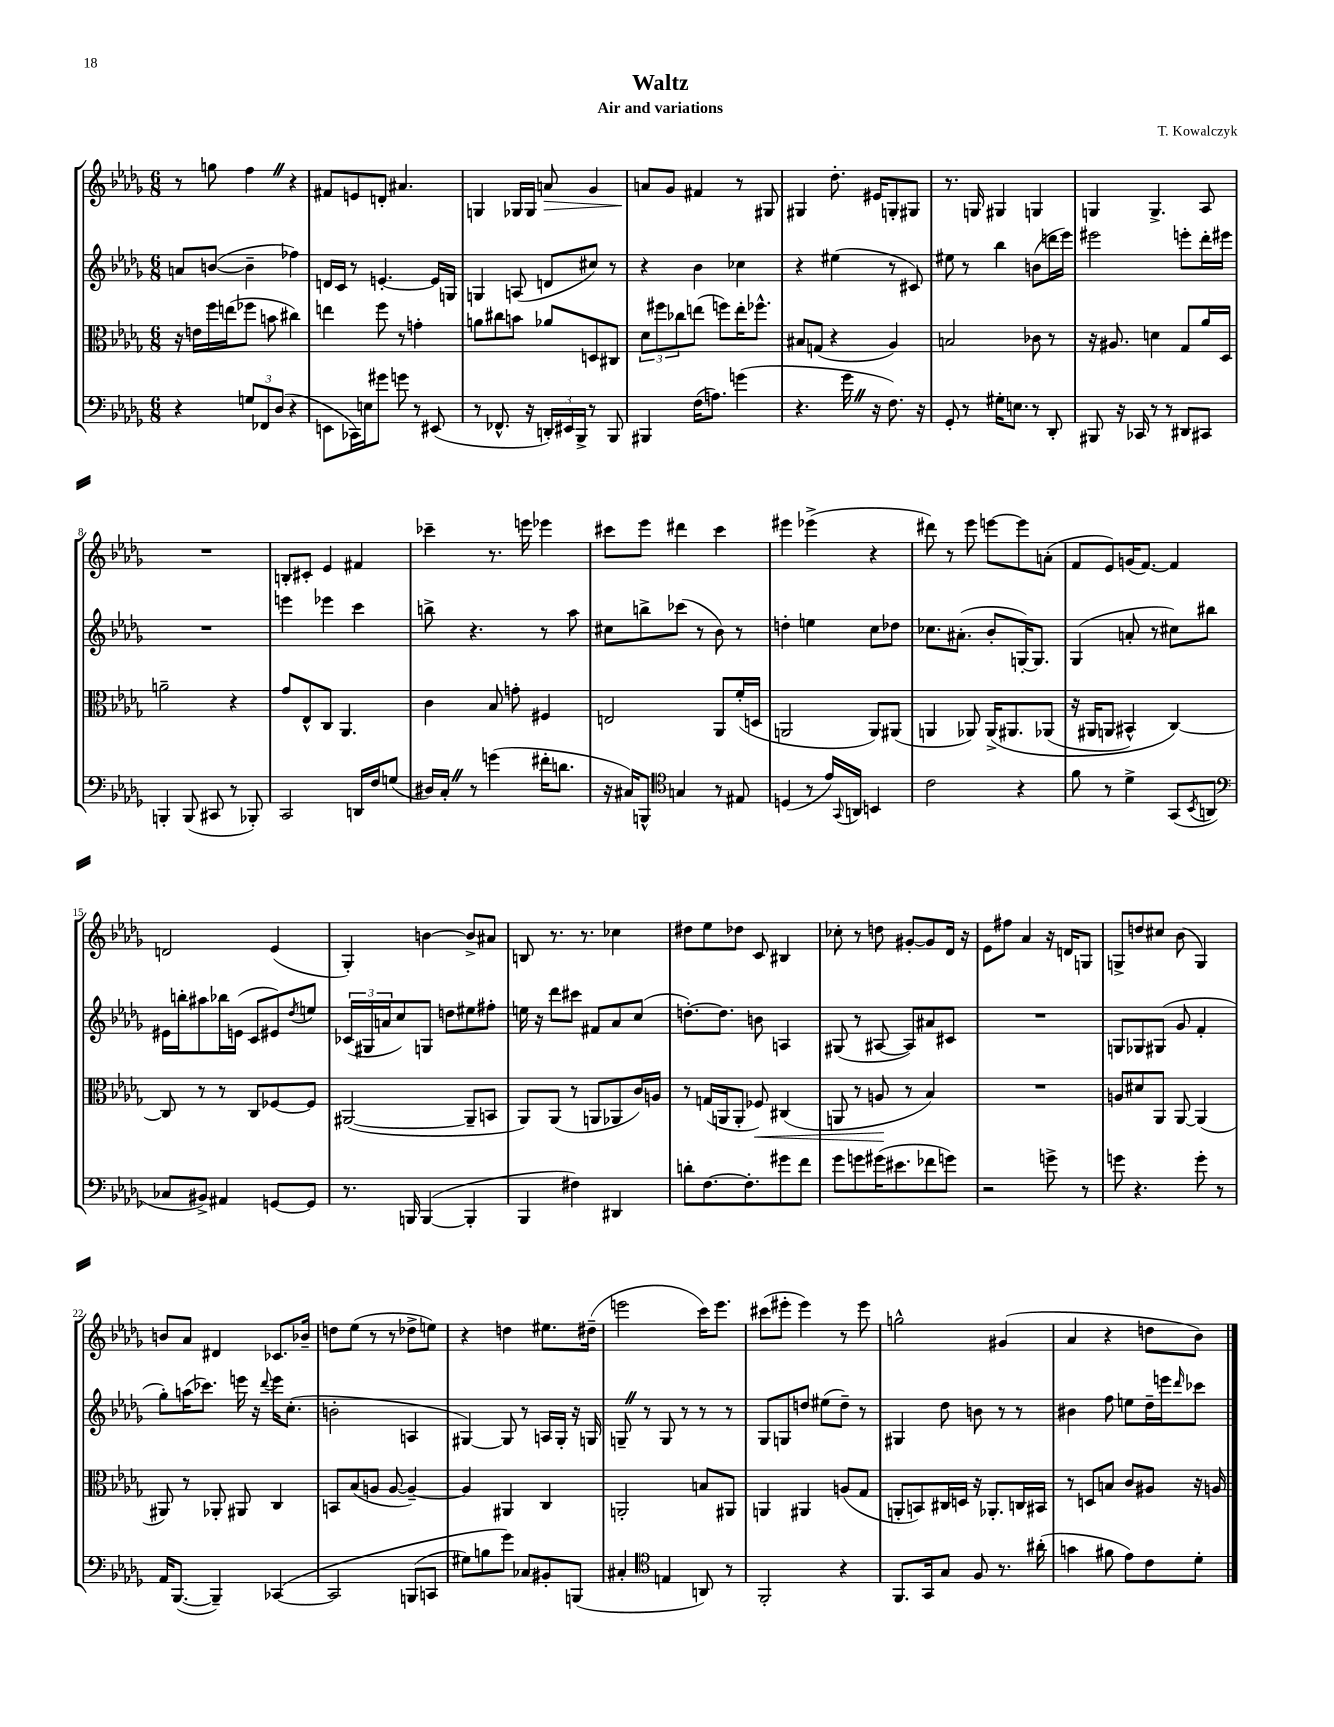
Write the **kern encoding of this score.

**kern	**kern	**dynam	**kern	**kern	**dynam
*part4	*part3	*part3	*part2	*part1	*part1
*staff4	*staff3	*staff3	*staff2	*staff1	*staff1
*clefF4	*clefC3	*	*clefG2	*clefG2	*
*k[b-e-a-d-g-]	*k[b-e-a-d-g-]	*	*k[b-e-a-d-g-]	*k[b-e-a-d-g-]	*
*M6/8	*M6/8	*	*M6/8	*M6/8	*
=1	=1	=1	=1	=1	=1
4r	16r	.	8an/L	8r	.
.	16en\LL	.	.	.	.
.	16ff\	.	([8bn/J	8ggn\	.
.	(16een\J	.	.	.	.
12Gn/L	8ff-X\J	.	4b~\]	4ffZ\	.
12FF-X/	.	.	.	.	.
.	8bn\	.	.	.	.
(12D-/J	.	.	.	.	.
4r	4cc#X\)	.	4ff-X\)	4r	.
=2	=2	=2	=2	=2	=2
8EEn\L	4een\	.	16dn/LL	8f#X/L	.
.	.	.	16c/JJ	.	.
16CC-X\L)	.	.	8r	8en/	.
16En\J	.	.	.	.	.
8g#X\J	8ff\	.	[4.en'/	8dn'/J	.
8gn\	8r	.	.	4.a#X/	.
8r	4gn'\	.	.	.	.
(8EE#X/	.	.	16e/LL]	.	.
.	.	.	16Gn/JJ	.	.
=3	=3	=3	=3	=3	=3
8r	8an\L	.	4Gn/	4Gn/	.
8.FF-X^^/	8cc#X\	.	.	.	.
.	8bn\J	.	(8An/	16G-X/LL	.
16r	.	.	.	16G-/JJ	.
!	!	!	!	!	!LO:HP:b
24DDn'/LL)	8a-X/L	.	8dn/L	8an/	>
24EE#X/	.	.	.	.	.
24BBB-^/JJ	.	.	.	.	.
8r	8Dn/	.	8cc#X/J)	4g-/	.
8BBB-/	8C#X/J	.	8r	.	.
=4	=4	=4	=4	=4	=4
4BBB#X/	12d-\L	.	4r	8an/L	.
.	12ff#X\	.	.	.	.
.	.	.	.	8g-/J	]
.	12cc-X\	.	.	.	.
(16F\KL	(8een\J	.	4b-\	4f#X/	.
8.An\J)	.	.	.	.	.
.	8ffn\L)	.	.	.	.
(4gn\	16ee'\K	.	4cc-X\	8r	.
.	8.ff-X^^\J	.	.	.	.
.	.	.	.	8G#X/	.
=5	=5	=5	=5	=5	=5
4.r	8B#X/L	.	4r	4G#X/	.
.	(8Gn/J	.	.	.	.
.	4r	.	(4ee#X\	8.dd-'\	.
16g-Z\	.	.	.	.	.
16r	.	.	.	16e#X/KL	.
8.F\)	4A-/)	.	8r	8Gn'/	.
.	.	.	8c#X/)	8G#X/J	.
16r	.	.	.	.	.
=6	=6	=6	=6	=6	=6
8GG-'/	2Bn/	.	8ee#X\	8.r	.
8r	.	.	8r	.	.
.	.	.	.	16Gn/	.
16G#X'\KL	.	.	4bb-\	4G#X/	.
8.En\J	.	.	.	.	.
8r	8c-X\	.	(8bn\L	4Gn/	.
8DD-'/	8r	.	16dddn\L	.	.
.	.	.	16eee-\JJ)	.	.
=7	=7	=7	=7	=7	=7
8BBB#X/	16r	.	2eee#X\	4Gn/	.
.	8.A#X/	.	.	.	.
16r	.	.	.	.	.
16CC-X/	.	.	.	.	.
8r	4dn\	.	.	4.G^/	.
8r	.	.	.	.	.
8DD#X/L	8G-/L	.	8eeen'\L	.	.
8CC#X/J	16a-/L	.	16ddd-'\L	8A-/	.
.	16D-/JJ	.	16eee#X\JJ	.	.
!!LO:LB:g=z
=8	=8	=8	=8	=8	=8
4BBBn'/	2an~\	.	2.r	2.r	.
(8BBB/	.	.	.	.	.
8CC#X/	.	.	.	.	.
8r	4r	.	.	.	.
8BBB-X'/)	.	.	.	.	.
=9	=9	=9	=9	=9	=9
2CC/	8g-/L	.	4eeen\	8Bn'/L	.
.	8E-^^/	.	.	8c#X'/J	.
.	8C/J	.	4eee-X\	4e-/	.
.	4.AA-/	.	.	.	.
16DDn/LL	.	.	4ccc\	4f#X/	.
16F/J	.	.	.	.	.
(8Gn/J	.	.	.	.	.
=10	=10	=10	=10	=10	=10
16D#X/LL)	4c\	.	8bbn^\	4ccc-X~\	.
16C'Z/JJ	.	.	.	.	.
8r	.	.	4.r	.	.
(4gn\	8B-/	.	.	8.r	.
.	8gn'\	.	.	.	.
.	.	.	.	16eeen\	.
16f#X'\KL	4F#X/	.	8r	4eee-X\	.
8.dn\J	.	.	.	.	.
.	.	.	8aa-\	.	.
=11	=11	=11	=11	=11	=11
16r	2En/	.	8cc#X\L	8ccc#X\L	.
16C#X/KL)	.	.	.	.	.
8BBBn^^/J	.	.	8bbn^\	8eee-\J	.
*clefC4	*	*	*	*	*
4Gn/	.	.	(8ccc-X\J	4ddd#X\	.
.	.	.	8r	.	.
8r	8AA-/L	.	8b-\)	4ccc#\	.
8E#X/	(16f'/L	.	8r	.	.
.	16Dn/JJ	.	.	.	.
=12	=12	=12	=12	=12	=12
(4Dn/	2AAn/	.	4ddn'\	4eee#X\	.
8r	.	.	4een\	(4eee-X^\	.
16e-/LL)	.	.	.	.	.
8qqGG-/	.	.	.	.	.
16AAn/JJ	.	.	.	.	.
4BBn/	8AA/L)	.	8cc\L	4r	.
.	(8AA#X/J	.	8dd-X\J	.	.
=13	=13	=13	=13	=13	=13
2c\	4AAn/	.	8.cc-X\L	8ddd#X\)	.
.	.	.	.	8r	.
.	.	.	(8.a#X'\J	.	.
.	8AA-X/)	.	.	8eee-\	.
.	(16AA-^/KL	.	8b-'/L	[8eeen\L	.
.	8.AA#X/	.	.	.	.
4r	.	.	[16Gn'/K)	8eee\]	.
.	.	.	8.G/J]	.	.
.	(8AA-X/J	.	.	(8an'\J	.
=14	=14	=14	=14	=14	=14
8f\	16r	.	(4G-/	8f/L	.
.	16AA#X/KL	.	.	.	.
8r	8AAn/J	.	.	8e-/)	.
4d-^\	4BB#X^^/)	.	8an'/	(16gn/K	.
.	.	.	.	[8.f/J)	.
.	.	.	8r	.	.
(8GG-/L	[4C/)	.	8cc#X\L)	4f/]	.
8qBB-/	.	.	.	.	.
8AAn/J	.	.	8bb#X\J	.	.
!!LO:LB:g=z
=15	=15	=15	=15	=15	=15
*clefF4	*	*	*	*	*
8C-X/L	8C/]	.	16e#X\LL	2dn/	.
.	.	.	16bbn'\J	.	.
8BB#X^/J)	8r	.	8aa#X\	.	.
4AA#X/	8r	.	16bb-X\L	.	.
.	.	.	(16en\JJ	.	.
.	8C/L	.	8c/L	.	.
[8GGn/L	[8F-X/	.	8e#X/)	(4e-/	.
.	.	.	8qdd-/	.	.
8GG/J]	8F-/J]	.	8een/J	.	.
=16	=16	=16	=16	=16	=16
8.r	([2AA#X/	.	(24c-X/LL	4G-'/)	.
.	.	.	24G#X/	.	.
.	.	.	24an/J	.	.
.	.	.	8cc/)	.	.
16BBBn/	.	.	.	.	.
([4BBB/	.	.	8Gn/J	[4bn\	.
.	.	.	8ddn\L	.	.
4BBB'/]	8AA#~/L]	.	8ee#X\	8b^/L]	.
.	8BBn/J	.	8ff#X'\J	8a#X/J	.
=17	=17	=17	=17	=17	=17
4BBB-/	8AA-/L)	.	16een\	8Bn/	.
.	.	.	16r	.	.
.	(8AA-/J	.	8ddd-\L	8.r	.
4F#X\)	8r	.	8ccc#X\J	.	.
.	.	.	.	8.r	.
.	8AAn/L	.	8f#X/L	.	.
4DD#X/	8AA-X/	.	8a-/	4cc-X\	.
.	16c/L)	.	(8cc/J	.	.
.	16An/JJ	.	.	.	.
=18	=18	=18	=18	=18	=18
8dn'\L	8r	.	[8.ddn'\L)	8dd#X\L	.
[8.F\	(16Gn/LL	.	.	8ee-\	.
.	16AAn/J	.	8.dd\J]	.	.
.	8AA'/J	.	.	8dd-X\J	.
8.F'\]	.	.	.	.	.
!	!	!LO:HP:b	!	!	!
.	8F-X/)	<	8bn\	8c/	.
8g#X\	(4C#X/	.	4An/	4B#X/	.
8f\J	.	.	.	.	.
=19	=19	=19	=19	=19	=19
8g-\L	8AAn/	.	(8G#X/	8cc-X'\	.
8gn\	8r	.	8r	8r	.
(16g#X\K	8An/	.	[8A#X/	8ddn\	.
8.e#X\	.	.	.	.	.
.	8r	[	8A#/L])	[8g#X'/L	.
8f-X\	4B-/)	.	8a#X/	8g#/]	.
8gn\J)	.	.	8c#X/J	16d-/Jk	.
.	.	.	.	16r	.
=20	=20	=20	=20	=20	=20
2r	2.r	.	2.r	8e-\L	.
.	.	.	.	8ff#X\J	.
.	.	.	.	4a-/	.
8gn^\	.	.	.	16r	.
.	.	.	.	16dn/KL	.
8r	.	.	.	8Gn/J	.
=21	=21	=21	=21	=21	=21
8gn\	8An/L	.	8Gn/L	8Gn^/L	.
4.r	8d#X/	.	8G-X/	8ddn/	.
.	8AA-/J	.	(8G#X/J	8cc#X/J	.
.	[8AA-/	.	8g-/	(8b-\	.
8g'\	(4AA-/]	.	4f'/	4G/)	.
8r	.	.	.	.	.
!!LO:LB:g=z
=22	=22	=22	=22	=22	=22
16AA-/KL	8AA#X/)	.	8gg-'\L)	8bn/L	.
([8.BBB-/J	.	.	.	.	.
.	8r	.	(16aan\K	8a-/J	.
.	.	.	8.ccc-X\J)	.	.
4BBB-~/])	8AA-X'/	.	.	4d#X/	.
.	8AA#X/	.	16eeen\	.	.
.	.	.	16r	.	.
.	.	.	8qqddd-/	.	.
([4CC-X/	4C/	.	16eee\KL	8.c-X/L	.
.	.	.	(8.cc'\J	.	.
.	.	.	.	16b-X~/Jk	.
=23	=23	=23	=23	=23	=23
2CC-/]	8BBn/L	.	2bn'\	8ddn\L	.
.	(8B-/	.	.	(8ee-\J	.
.	8An/J	.	.	8r	.
.	[8A/	.	.	8r	.
(8BBBn/L	4A~/_)	.	4An/	8dd-X^\L	.
8CCn/J	.	.	.	8een\J)	.
=24	=24	=24	=24	=24	=24
8G#X\L)	4A/]	.	[4G#X/)	4r	.
8Bn\	.	.	.	.	.
8g-\J)	4AA#X/	.	8G#/]	4ddn\	.
8C-X/L	.	.	8r	.	.
8BB#X'/	4C/	.	16An/LL	8.ee#X\L	.
.	.	.	16G#'/JJ	.	.
(8BBBn/J	.	.	16r	.	.
.	.	.	16Gn/	(16dd#X~\Jk	.
=25	=25	=25	=25	=25	=25
4C#X'/	2AAn'/	.	8Gn~Z/	2eeen\	.
.	.	.	8r	.	.
*clefC4	*	*	*	*	*
4En/	.	.	8G/	.	.
.	.	.	8r	.	.
8AAn/)	8Bn/L	.	8r	16ccc\KL)	.
.	.	.	.	8.eee\J	.
8r	8AA#X/J	.	8r	.	.
=26	=26	=26	=26	=26	=26
2FF'/	4AAn/	.	8G-/L	(8ccc#X\L	.
.	.	.	8Gn/	8eee#X'\J	.
.	4AA#X/	.	8ddn/J	4eee#\)	.
.	.	.	(8ee#X\L	.	.
4r	(8An/L	.	8dd~\J)	8r	.
.	8G-/J	.	8r	8eee#\	.
=27	=27	=27	=27	=27	=27
8.FF/L	8AAn'/L	.	4G#X/	2ggn^^\	.
.	8BBn/)	.	.	.	.
16GG-/k	.	.	.	.	.
8G-/J	16C#X/L	.	8dd-\	.	.
.	16Dn/JJ	.	.	.	.
8F/	16r	.	8bn\	.	.
.	8.AA-X'/L	.	.	.	.
8.r	.	.	8r	(4g#X/	.
.	16Cn/L	.	8r	.	.
(16a#X'\	16BB#X/JJ	.	.	.	.
=28	=28	=28	=28	=28	=28
4gn\	8r	.	4b#X\	4a-/	.
.	8Dn/L	.	.	.	.
8f#X\	8Bn/J	.	8ff\	4r	.
8e-\L)	8c/L	.	8een\L	.	.
8c\	8A#X/J	.	16dd-~\L	8ddn\L	.
.	.	.	16eeen\J	.	.
.	.	.	16qqddd-/	.	.
8d-'\J	16r	.	8ccc-X\J	8b-\J)	.
.	16An/	.	.	.	.
==	==	==	==	==	==
*-	*-	*-	*-	*-	*-
